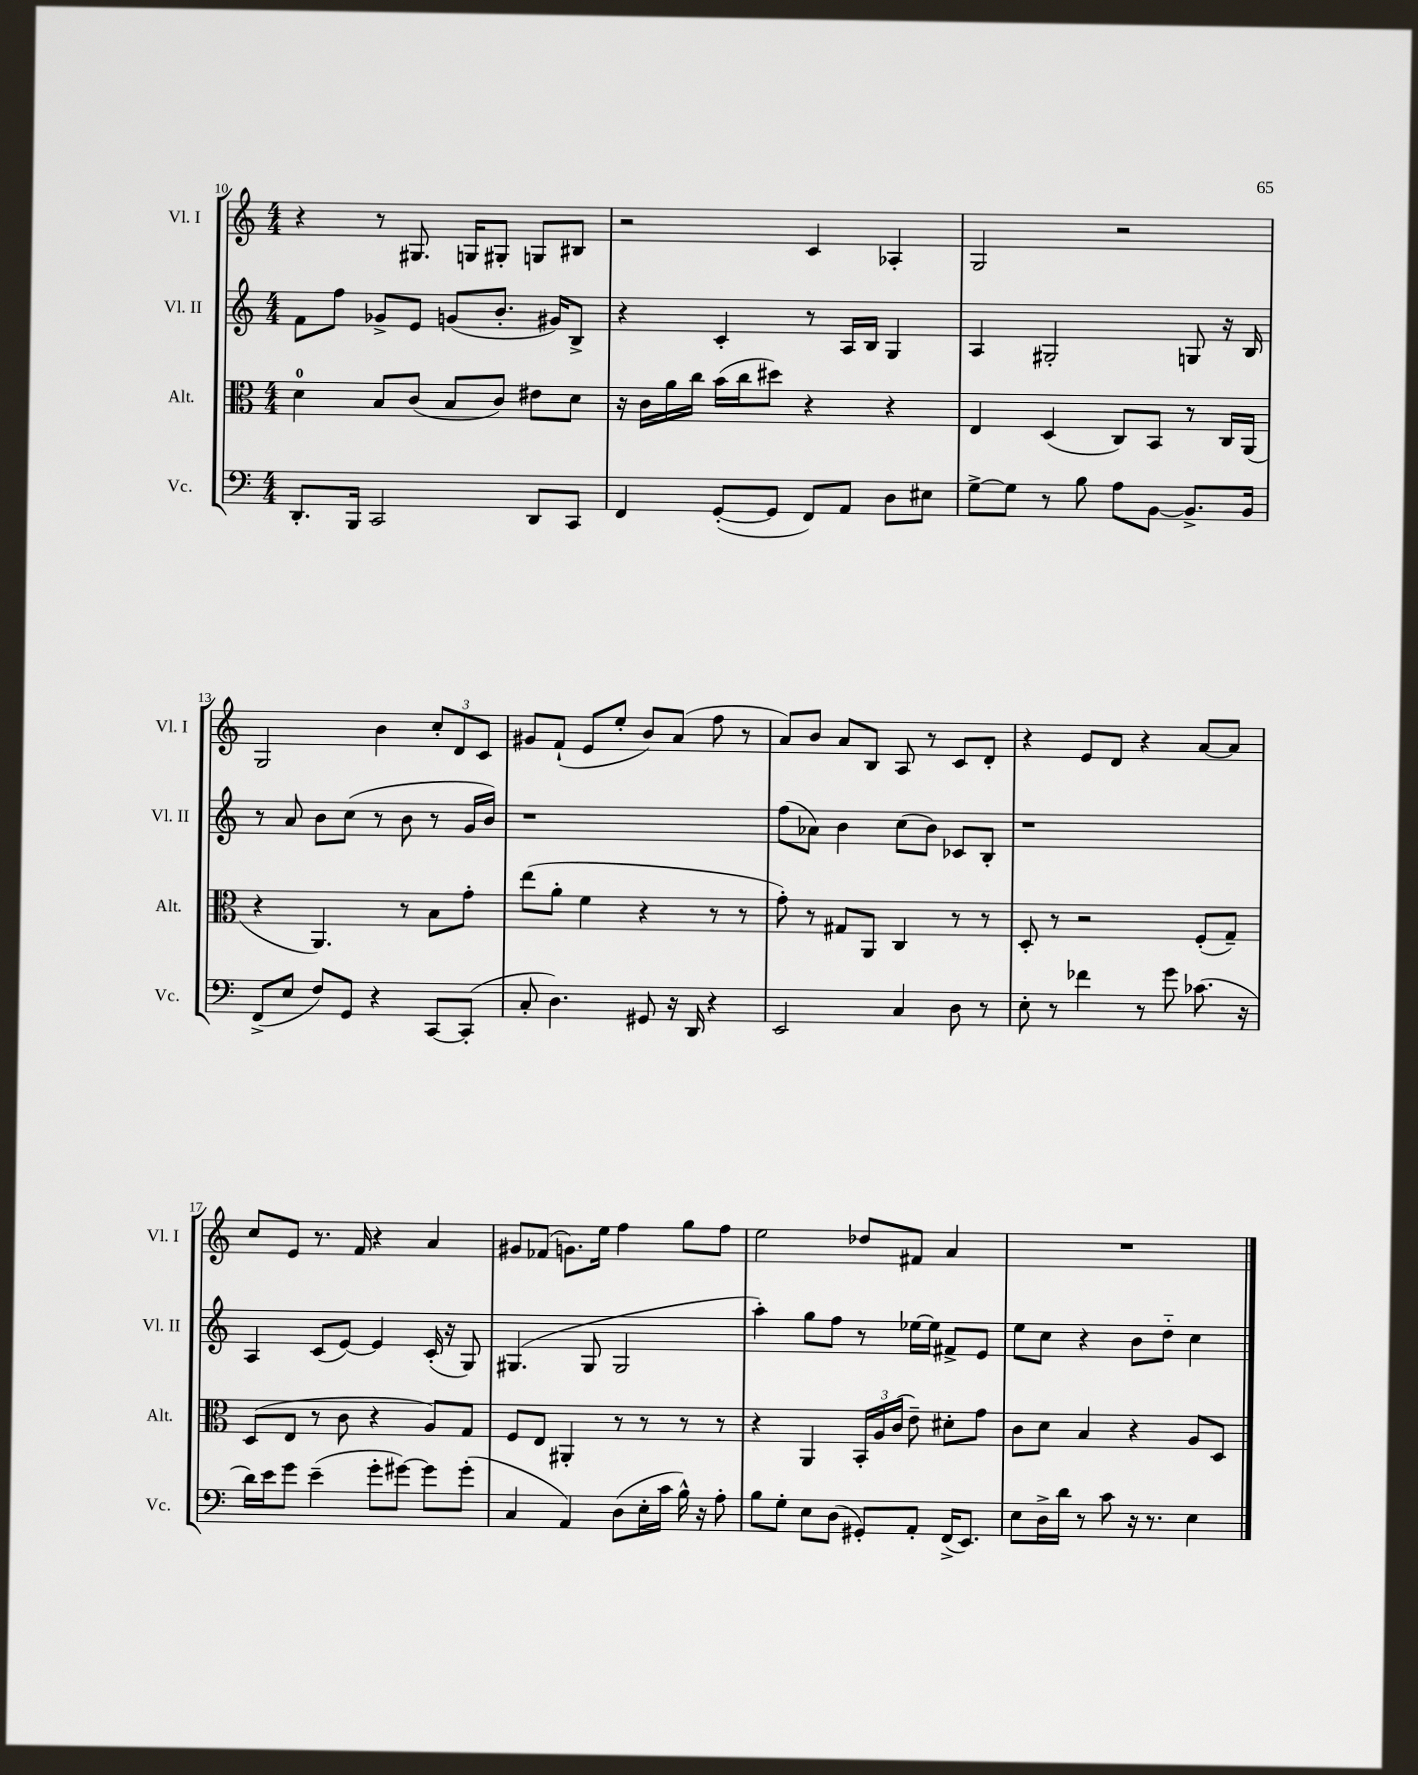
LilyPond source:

<<
\new StaffGroup <<
\new Staff = "s0" \with { instrumentName = "Vl. I" shortInstrumentName = "Vl. I" } {
    \clef treble \key c \major \numericTimeSignature \time 4/4
    \autoBeamOff r4 r8 gis8. g16[ gis8]-. g8[ bis8] |
    r2 c'4 aes4-. |
    g2 r2 |
    g2 b'4 \tuplet 3/2 { c''8[-. d'8 c'8] } |
    gis'8[ f'8]-!( e'8[ e''8]-. b'8[) a'8]( f''8 r8 |
    a'8[) b'8] a'8[ b8] a8 r8 c'8[ d'8]-. |
    r4 e'8[ d'8] r4 a'8[~ a'8] |
    c''8[ e'8] r8. f'16 r4 a'4 |
    gis'8[ fes'8]( g'8.[) e''16] f''4 g''8[ f''8] |
    e''2 des''8[ fis'8] a'4 |
    R1 \bar "|." |
}
\new Staff = "s1" \with { instrumentName = "Vl. II" shortInstrumentName = "Vl. II" } {
    \clef treble \key c \major \numericTimeSignature \time 4/4
    \autoBeamOff f'8[ f''8] ges'8[-> e'8] g'8[( b'8.]-. gis'16[) b8]-> |
    r4 c'4-. r8 a16[ b16] g4 |
    a4 gis2-. g8 r16 b16 |
    r8 a'8 b'8[ c''8]( r8 b'8 r8 g'16[ b'16]) |
    r1 |
    f''8[( aes'8]) b'4 c''8[( b'8]) ces'8[ b8]-. |
    r1 |
    a4 c'8[( e'8]~) e'4 c'16-.( r16 g8) |
    gis4.( gis8 gis2 |
    a''4-.) g''8[ f''8] r8 ees''16[~ ees''16] fis'8[-> e'8] |
    e''8[ c''8] r4 b'8[ d''8]-_ c''4 \bar "|." |
}
\new Staff = "s2" \with { instrumentName = "Alt." shortInstrumentName = "Alt." } {
    \clef alto \key c \major \numericTimeSignature \time 4/4
    \autoBeamOff d'4-0 b8[ c'8]( b8[ c'8]) eis'8[ d'8] |
    r16 c'16[ a'16 c''16] b'16[( c''16 dis''8]) r4 r4 |
    e4 d4( c8[) b,8] r8 c16[ a,16]( |
    r4 a,4.) r8 b8[ g'8]-. |
    e''8[( a'8]-. f'4 r4 r8 r8 |
    g'8-.) r8 gis8[ a,8] c4 r8 r8 |
    d8-. r8 r2 f8[-.( g8]--) |
    d8[( e8] r8 c'8 r4 a8[) g8] |
    f8[ e8] ais,4-. r8 r8 r8 r8 |
    r4 a,4 \tuplet 3/2 { b,16[-. a16 c'16]( } e'8--) dis'8[-. g'8] |
    c'8[ d'8] b4 r4 a8[ d8] \bar "|." |
}
\new Staff = "s3" \with { instrumentName = "Vc." shortInstrumentName = "Vc." } {
    \clef bass \key c \major \numericTimeSignature \time 4/4
    \autoBeamOff d,8.[-. b,,16] c,2 d,8[ c,8] |
    f,4 g,8[~-.( g,8] f,8[) a,8] d8[ eis8] |
    g8[~-> g8] r8 b8 a8[ b,8]~ b,8.[-> b,16] |
    f,8[->( e8] f8[) g,8] r4 c,8[~ c,8]-.( |
    c8-. d4.) gis,8 r16 d,16 r4 |
    e,2 c4 d8 r8 |
    e8-. r8 fes'4 r8 g'8 ces'8.( r16 |
    d'16[) e'16 g'8] e'4--( g'8[-. gis'8]~) gis'8[ gis'8]-.( |
    c4 a,4) d8[( e16-. c'16] b16-^) r16 a8-. |
    b8[ g8]-. e8[ d8]( gis,8[-.) a,8]-. f,16[->( e,8.]) |
    e8[ d16-> d'16] r8 c'8 r16 r8. e4 \bar "|." |
}
>>
>>
\layout { \context { \Score currentBarNumber = #10 } }
